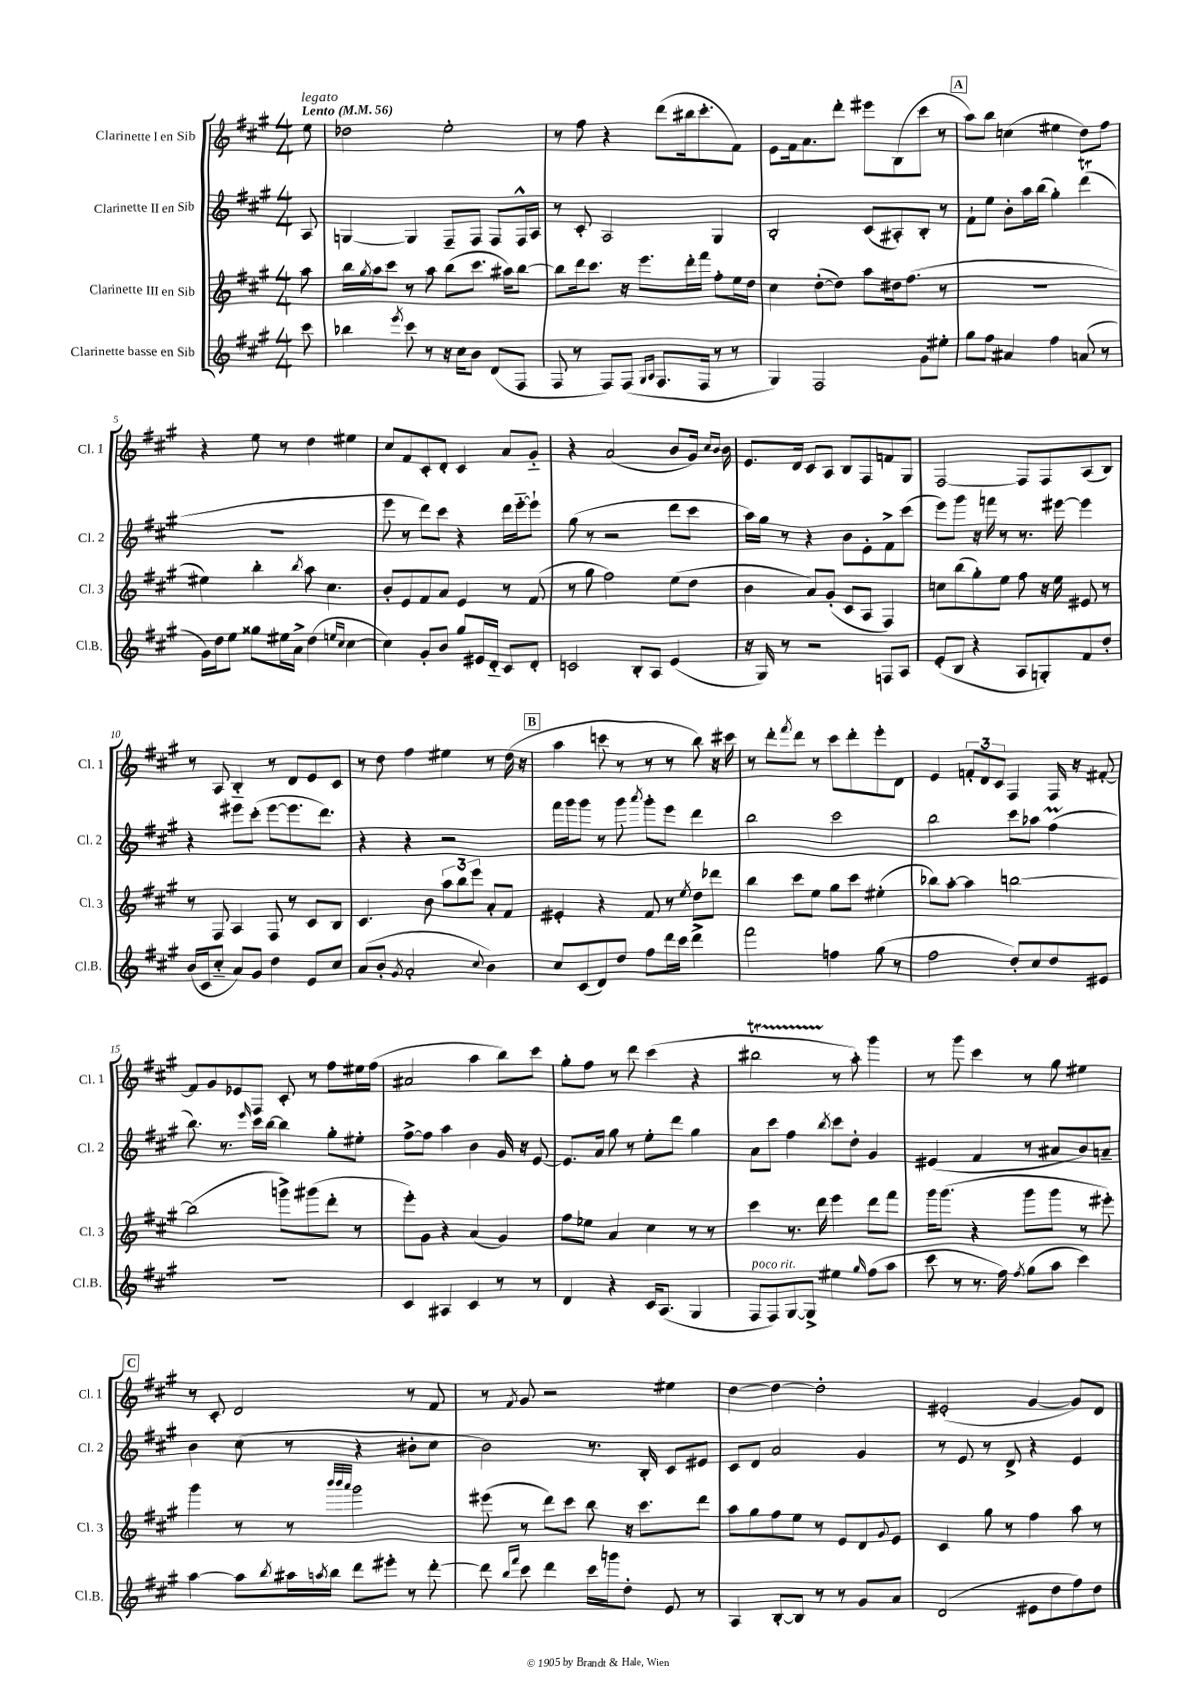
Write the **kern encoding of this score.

**kern	**kern	**kern	**kern
*staff4	*staff3	*staff2	*staff1
*clefG2	*clefG2	*clefG2	*clefG2
*k[f#c#g#]	*k[f#c#g#]	*k[f#c#g#]	*k[f#c#g#]
*M4/4	*M4/4	*M4/4	*M4/4
*MM56	*MM56	*MM56	*MM56
8ccc#\	8aa\	8A/	8ee\
=	=	=	=
4bb-\	16bb\LL	[4G/	2dd-\
.	8qgg#/	.	.
.	16aa\J	.	.
.	8ccc#\J	.	.
8qeee/	.	.	.
8ccc#\	8r	4G/]	.
8r	8aa\	.	.
16r	(8bb\L	8F#~/L	2ee'\
16cc#\LK	.	.	.
8b\J	8.ccc#\J	8F#/J	.
(8d/L	.	8F#/L	.
.	16aa#\LK)	.	.
8F#/J	[8bb\J	16F#^^/L	.
.	.	16A/JJ	.
=	=	=	=
8F#/	8bb\]L	8r	8r
8r	16ddd\k	8c#'/	8ff#\
.	8.ccc#\J	.	.
8F#/L)	.	2A/	4r
(8F#/J	16r	.	.
.	8.eee\L	.	.
16qqG#/LL	.	.	.
16qqA/JJ	.	.	.
8.F#/L	.	.	(8ddd\L
.	16ddd'\L	.	16bb#\k
16F#/Jk	16fff#\JJ	.	8.ccc#'\
8r	8ff#'\L	4G#/	.
8r	16ee\L	.	8f#\J)
.	16dd\JJ	.	.
=	=	=	=
4G#/)	4cc#\	2B'/	8e\L
.	.	.	16f#\k
.	.	.	8.a\
2F#/	([8dd'\L	.	.
.	8dd\]J)	.	8ddd'\J
.	8aa\L	(8c#/L	8eee#\L
.	16dd#\k	8A#'/)	(8B\
.	(8.ff#\J	.	.
8g#\L	.	8B'/J	8ccc#\J
8ee#'\J	8r	8r	8r
=	=	=	=
8gg#\L	1r	8f#`\L	8aa\L)
8ff#\J	.	8ee\J	8bb\J
4a#/	.	8b'\L	(4cc\
.	.	16aa\L	.
.	.	(16bb\JJ	.
4ff#\	.	4gg#'\)	4ee#\
(8a/	.	(4ddd\	8dd\L)
8r	.	.	8ff#\J
=	=	=	=
16g#\LL)	4ee#\)	1r	4r
16dd\J	.	.	.
8ee\J	.	.	.
8gg##\L	4bb'\	.	8ee\
16ee#\L	.	.	8r
16a^\JJ	.	.	.
.	8qbb/	.	.
(4dd\	8aa\	.	4dd\
.	4.cc#\	.	.
16qqee/LL	.	.	.
16qqcc#/JJ	.	.	.
[4cc#\	.	.	4ee#\
=	=	=	=
4cc#\])	8b'/L	8eee\	8cc#/L
.	8e/	8r	8f#/
8g#'/L	8f#/	8ddd\L)	8c#'/
8b/J	8a/J	8ccc#\J	8d'/J
8gg#/L	4e/	4r	4c#/
16e#/L	.	.	.
16d'~/JJ	.	.	.
8c#/L	8r	16ddd\LL	8a/L
.	.	[16eee'~\J	.
8d'/J	(8f#/	8eee`\]J	8g#'~/J
=	=	=	=
2c/	8r	(8gg#\	4r
.	8gg#\	8r	.
.	2ff#\)	2r	(2a/
8B'/L	.	.	.
8A/J	.	.	.
(4e/	(8ee\L	8ddd\L	8b/L
.	8dd\J	8ccc#\J	16g#/Jk)
.	.	.	16qqcc#/LL
.	.	.	16qqb/JJ
.	.	.	16b\
=	=	=	=
16r	4b\	16aa\LL)	8.e/L
16G#/)	.	16gg#\JJ	.
8r	.	8r	.
.	.	.	16d/Jk
2r	8a/L)	4r	8c#/L
.	(8g#'/J	.	8A/J
.	8c#/L	8b\L	8B/L
.	8A/J	8e'\	8F#/
8F/L	4F#/)	8f#^\	8f/
8A/J	.	(8ccc#\J	8G#/J
=	=	=	=
(8e'/L	8cc\L	8eee\L)	[2F#/
8B/J	(8bb\	8ggg#\J	.
4r	8gg#'\)	16r	.
.	.	16fff\	.
.	8ee\J	8r	.
8A/L	8ff#\	8.r	8F#/]L
8G'/)	16r	.	8F#/
.	16ee\	[16eee#\	.
8f#/	8e#/	4eee#\]	(8A/
8dd'/J	8r	.	8B/J)
=	=	=	=
(16b/LL	8r	4r	8r
16c#/J	.	.	.
8cc#'~/J	8F#/	.	8A/
8a/L)	4A/	8eee#\L	4B'~/
8g#/J	.	(8ccc#'\J	.
4dd\	8F#/	[8eee#\L	8r
.	8r	8.eee#\]	8d/L
8e/L	8c#/L	.	8e/
.	.	8.ddd\J)	.
8cc#/J	8B/J	.	8c#/J
=	=	=	=
(8a/L	4.c#/	4r	8r
8b'/J	.	.	8dd\
8qg#/	.	.	.
2a'/	.	4r	4ff#\
.	8b\	.	.
.	12aa\L	2r	4ee#\
.	12bb\	.	.
.	12eee\J	.	.
8qqcc#/	.	.	.
4b\)	8a'/L	.	8r
.	8f#/J	.	(16dd\
.	.	.	16r
=	=	=	=
8cc#/L	4e#'/	16fff#\LL	4aa\
.	.	16ggg#\J	.
(8c#/	.	8ggg#\J	.
8d/)	4r	8r	8ccc\
8dd/J	.	8ggg#\	8r
.	.	8qaaa/	.
8ff#\L	8f#/	8ggg#'\L	8r
16ddd\L	8r	8eee\J	8r
16ccc#\JJ	.	.	.
.	8qee/	.	.
4ddd^\	8dd\L	4ddd\	8bb\)
.	8ddd-\J	.	16r
.	.	.	16ccc#\
=	=	=	=
2fff#\	4bb\	2bb\	8r
.	.	.	8ddd'\L
.	.	.	8qfff#/
.	8ccc#\L	.	8ddd\J
.	8ee\J	.	8r
4ff\	8gg#\L	2ccc#\	8ccc#\L
.	8ccc#\J	.	8ddd'\
(8gg#\	(4ee#'\	.	8eee'\
8r	.	.	8d\J
=	=	=	=
2ff#\	8bb-\L)	2bb\	4e/
.	[8aa'\J	.	.
.	4aa\]	.	12f'/L
.	.	.	12d/
.	.	.	12c#/J
8dd'/L)	[2bb\	8ccc#\L	4F#/
8cc#/	.	8aa-\J	.
8dd/	.	(4ff#\	16F#/
.	.	.	16r
8e#/J	.	.	[8f#'/
=	=	=	=
1r	(2bb\]	8.bb\)	8f#/]L
.	.	.	8g#/
.	.	8.r	.
.	.	.	8e-/
.	.	16qqeee/	.
.	.	16ccc#\LL	8F#/J
.	.	[16bb\JJ	.
.	8ggg^\L)	4bb\]	8c#'/
.	(8ggg#\	.	8r
.	8ddd'\J	8gg#'\L	8ff#\L
.	8r	8ee#'\J	16ee#\L
.	.	.	(16ff#\JJ
=	=	=	=
4c#/	8eee'\L)	[8ff#^\L	2a#/
.	8g#\J	8ff#\]J	.
4A#/	4r	4aa\	.
4c#/	(4a/	4b\	4aa\
8r	4g#/)	16g#/	8bb\L)
.	.	16r	.
8r	.	[8e/	8ccc#\J
=	=	=	=
4d/	8ff#\L	8.e/]L	8gg#'\L
.	8ee-\J	.	8ff#\J
.	.	16a/Jk	.
4r	4a/	8gg#\	8r
.	.	8r	8ddd\
16c#/LK	4cc#\	8ee'\L	(4ccc#\
(8.A/J	.	.	.
.	.	8ddd\J	.
4G#/	8r	4gg#\	4r
.	8r	.	.
=	=	=	=
8F#/L	4ccc#\	8a\L	2bb#\
8F#/)	.	8ccc#\J	.
[8G#/	8.r	4ff#\	.
8G#^/]J	.	.	.
.	16ddd\	.	.
.	.	8qbb/	.
4ee#\	4eee\	8ccc#\L	8r
.	.	8dd'\J	8aa'\)
16qqgg#/	.	.	.
(8ff#\L	8ddd\L	4g#/	4ggg#\
8aa\J	8fff#\J	.	.
=	=	=	=
8ccc#\	16ggg#\LK	(4e#/	8r
.	(8.ggg#\J	.	.
8r	.	.	8ggg#\
8.r	4r	4f#/	4ccc#\
16ff#\)	.	.	.
8qff#/	.	.	.
(8gg#\L	8ggg#\L	8r	8r
8aa\J	8ggg#\J	8a#/L	8gg#\
4ccc#\)	8r	8b/)	4ee#\
.	8eee#'\)	8a~/J	.
=	=	=	=
[4aa\	4ggg#\	4b\	8r
.	.	.	8c#'/
8aa\]L	8r	(8cc#\	2d/
8qbb/	.	.	.
16aa#\L	8r	8r	.
8qaa/	.	.	.
16bb\JJ	.	.	.
.	32qqbbb/LLL	.	.
.	32qqbbb/	.	.
.	32qqaaa/JJJ	.	.
8ddd\L	2ggg#\	4r	.
8eee#'\J	.	.	.
8r	.	8b#'\L	8r
[8ddd'\	.	8cc#\J	8f#/
=	=	=	=
8ddd\]	(8eee#\	2b\)	8r
16qqbb/LL	.	.	.
16qqfff#/JJ	.	.	8qf#/
8ccc#\	8r	.	8g#/
4ddd\	8ddd\L)	.	2r
.	8ccc#\J	.	.
16ccc#\LL	8bb\	8.r	.
16ggg\J	.	.	.
8dd'\J	16r	.	.
.	8.ccc#\L	16B'/	.
8e/	.	8c#/L	4ee#\
8r	8ddd\J	8e#/J	.
=	=	=	=
4A/	8aa\L	8c#/L	[4dd\
.	8gg#\	8d/J	.
[8B'/L	8ff#\	2a/	4dd\_
8B/]J	8ee\J	.	.
8r	8r	.	2dd'\]
8r	8e/L	.	.
8g#/L	8d/	4g#/	.
.	8qqg#/	.	.
8a/J	8e/J	.	.
=	=	=	=
(2d/	4c#/	8r	(2e#'/
.	.	8e/	.
.	8gg#\	8r	.
.	8r	8d^/	.
8e#\L	4ff#\	4r	[4g#/
8dd\	.	.	.
8ff#\)	8aa\	4e/	8g#/]L)
8dd\J	8r	.	8d/J
==	==	==	==
*-	*-	*-	*-
